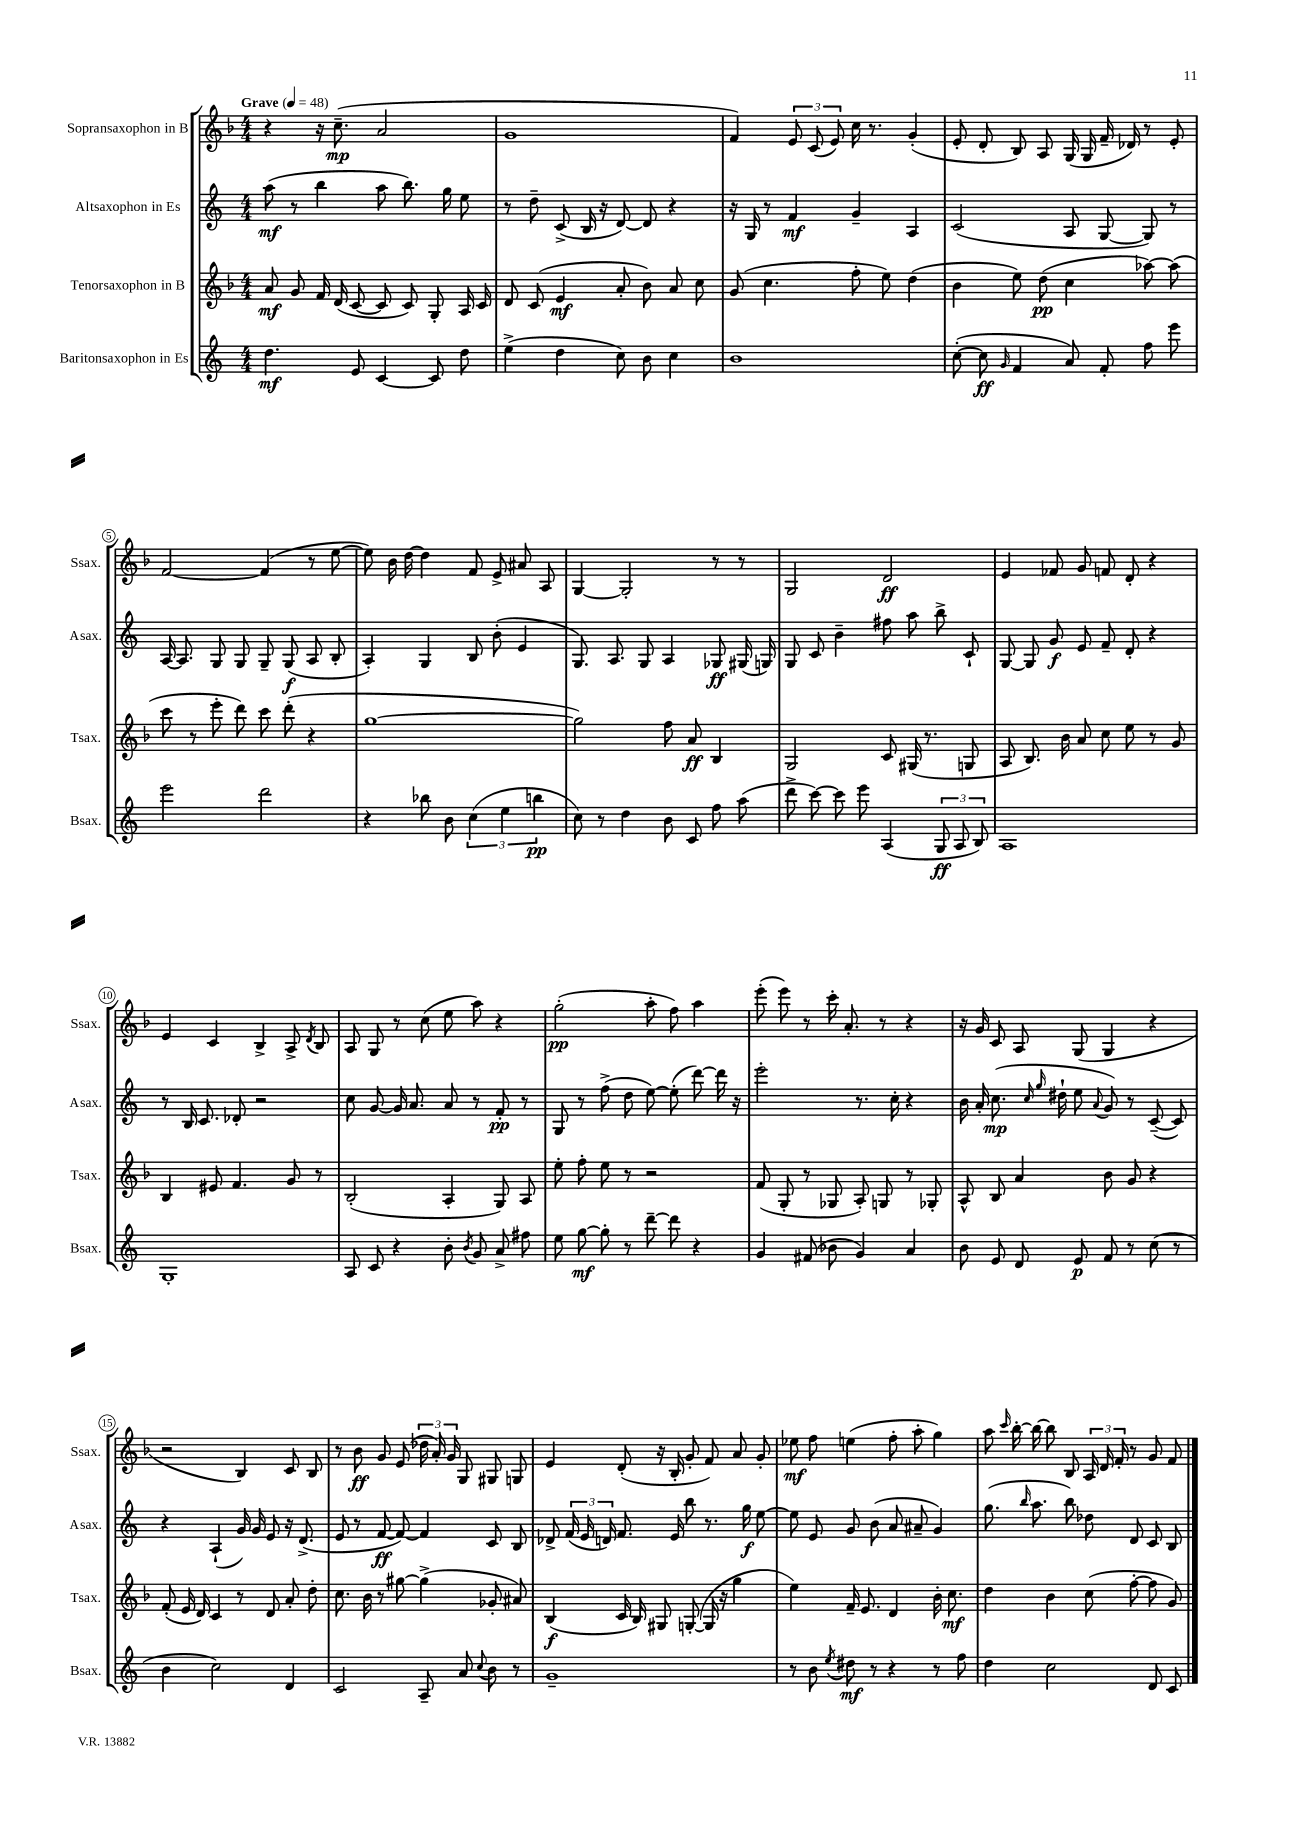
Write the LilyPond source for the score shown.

<<
\new StaffGroup <<
\new Staff = "s0" \with { instrumentName = "Sopransaxophon in B" shortInstrumentName = "Ssax." } {
    \clef treble \key f \major \numericTimeSignature \time 4/4 \tempo "Grave" 4 = 48
    \autoBeamOff r4 r16 c''8.--\mp( a'2 |
    g'1 |
    f'4) \tuplet 3/2 { e'8 c'8( e'8) } c''16 r8. g'4-.( |
    e'8-. d'8-. bes8) a8 g16( g16 f'16-- des'16) r8 e'8-. |
    f'2~ f'4( r8 e''8~ |
    e''8) bes'16 d''16~ d''4 f'8 e'8-> ais'8 a8 |
    g4~ g2-. r8 r8 |
    g2 d'2\ff |
    e'4 fes'8 g'8 f'8 d'8-. r4 |
    e'4 c'4 bes4-> a8-> \acciaccatura { d'8 } bes8 |
    a8 g8 r8 c''8( e''8 a''8) r4 |
    g''2-.\pp( a''8-. f''8) a''4 |
    e'''8-.( e'''8) r8 c'''16-. a'8.-. r8 r4 |
    r16 g'16 c'8 a8 g8( g4 r4 |
    r2 bes4) c'8 bes8 |
    r8 bes'8\ff g'8 e'8( \tuplet 3/2 { des''16 a'16-.) g'16 } g8 gis8 g8 |
    e'4 d'8-.( r16 bes16-. g'8-. f'8) a'8 g'8-. |
    ees''8\mf f''8 e''4( f''8-. a''8-. g''4) |
    a''8 \grace { c'''16 } bes''16~-. bes''16~ bes''8 bes8 \tuplet 3/2 { a16 d'16 f'16-. } r8 g'8 f'8 \bar "|." |
}
\new Staff = "s1" \with { instrumentName = "Altsaxophon in Es" shortInstrumentName = "Asax." } {
    \clef treble \key c \major \numericTimeSignature \time 4/4
    \autoBeamOff a''8\mf( r8 b''4 a''8 b''8.) g''16 e''8 |
    r8 d''8-- c'8->( b16 r16 d'8~) d'8 r4 |
    r16 g16 r8 f'4\mf g'4-- a4 |
    c'2( a8 g8~ g8) r8 |
    a16~ a8. g8 g8 g8-- g8\f( a8 b8-. |
    a4-.) g4 b8 b'8-.( e'4 |
    g8.) a8. g8 a4 ges8\ff gis16( g16) |
    g8 c'8 b'4-- fis''8 a''8 b''8-> c'8-! |
    g8~ g8 g'8\f e'8 f'8-- d'8-. r4 |
    r8 b16 c'8. des'8-. r2 |
    c''8 g'8~ g'16 a'8. a'8 r8 f'8-.\pp r8 |
    g8 r8 f''8->( d''8 e''8~) e''8-.( d'''8~) d'''16 r16 |
    e'''2-. r8. c''16-. r4 |
    b'16 a'16-. c''8.\mp( \grace { c''16 g''16 } dis''16-! e''8 \appoggiatura { a'8 } g'8) r8 c'8~--( c'8) |
    r4 a4-!( g'16) g'16 e'8 r16 d'8.->( |
    e'8 r8 f'8~\ff f'8~) f'4 c'8 b8 |
    des'8-> \tuplet 3/2 { f'16( e'16 d'16) } f'8. e'16 b''8 r8. g''16\f e''8~ |
    e''8 e'8 g'8 b'8( a'8 ais'8-- g'4) |
    g''8.( \grace { b''16 } a''8. b''8) des''8 d'8 c'8 b8 \bar "|." |
}
\new Staff = "s2" \with { instrumentName = "Tenorsaxophon in B" shortInstrumentName = "Tsax." } {
    \clef treble \key f \major \numericTimeSignature \time 4/4
    \autoBeamOff a'8\mf g'8 f'16 d'16( c'8~ c'8 c'8) g8-. a16 c'16 |
    d'8 c'8( e'4\mf a'8-. bes'8) a'8 c''8 |
    g'8( c''4. f''8-. e''8) d''4( |
    bes'4 e''8) d''8\pp( c''4 aes''8~) aes''8( |
    c'''8 r8 e'''8-. d'''8) c'''8 d'''8-.( r4 |
    g''1~ |
    g''2) f''8 a'8\ff bes4 |
    g2 c'8 gis16( r8. g8 |
    a8 bes8.) bes'16 a'8 c''8 e''8 r8 g'8 |
    bes4 eis'8 f'4. g'8 r8 |
    bes2-.( a4-. g8) a8 |
    e''8-. f''8-. e''8 r8 r2 |
    f'8( g8-. r8 ges8 a8-.) g8 r8 ges8-. |
    a8-^ bes8 a'4 bes'8 g'8 r4 |
    f'8-.( e'16 d'16) c'4 r8 d'8 a'8-. d''8-. |
    c''8. bes'16 r8 gis''8~ gis''4->( ges'8-. ais'8) |
    bes4\f( c'16 bes16) gis8 g8~-.( g16 r16 g''4 |
    e''4) f'16-- e'8. d'4 bes'16-. c''8.\mf |
    d''4 bes'4 c''8( f''8~-. f''8 g'8) \bar "|." |
}
\new Staff = "s3" \with { instrumentName = "Baritonsaxophon in Es" shortInstrumentName = "Bsax." } {
    \clef treble \key c \major \numericTimeSignature \time 4/4
    \autoBeamOff d''4.\mf e'8 c'4~ c'8 d''8 |
    e''4->( d''4 c''8) b'8 c''4 |
    b'1 |
    c''8~-.( c''8\ff \grace { g'16 } f'4 a'8) f'8-. f''8 e'''8 |
    e'''2 d'''2 |
    r4 bes''8 b'8 \tuplet 3/2 { c''4( e''4 b''4\pp } |
    c''8) r8 d''4 b'8 c'8 f''8 a''8( |
    d'''8-> c'''8~) c'''8 e'''8 a4( \tuplet 3/2 { g8\ff a8 b8) } |
    a1 |
    g1-. |
    a8 c'8 r4 b'8-. \acciaccatura { b'8 } g'8 a'8-> fis''8 |
    e''8 g''8~\mf g''8-. r8 d'''8~-- d'''8 r4 |
    g'4 fis'8( bes'8 g'4) a'4 |
    b'8 e'8 d'8 e'8\p f'8 r8 c''8( r8 |
    b'4 c''2) d'4 |
    c'2 a8-- a'8 \appoggiatura { c''8 } b'8 r8 |
    g'1-- |
    r8 b'8 \acciaccatura { e''8 } dis''8\mf r8 r4 r8 f''8 |
    d''4 c''2 d'8 c'8 \bar "|." |
}
>>
>>
\layout { \context { \Score \override BarNumber.stencil = #(make-stencil-circler 0.1 0.3 ly:text-interface::print) } }
